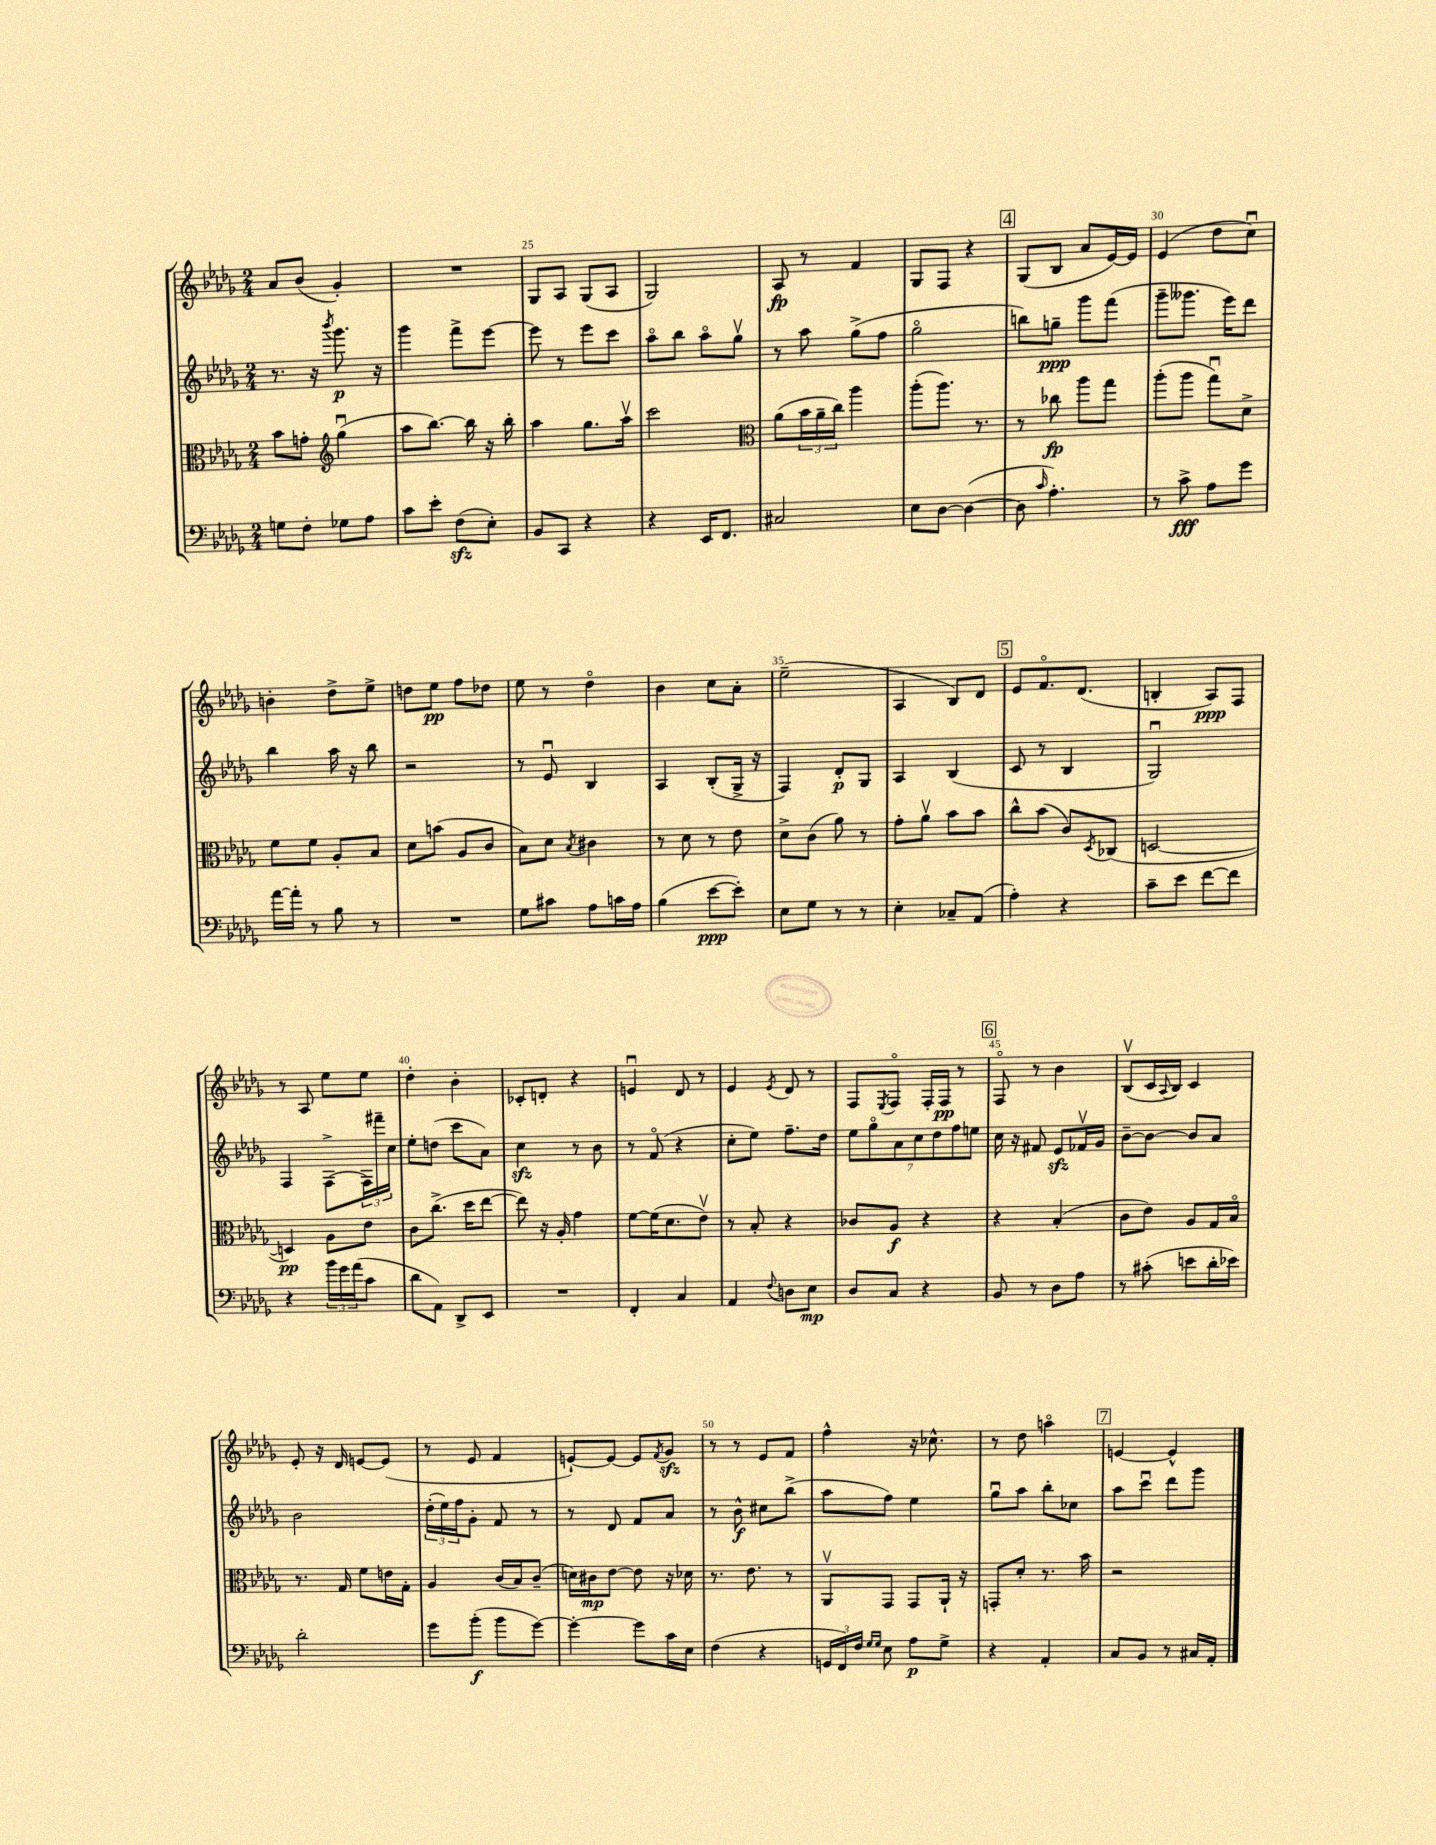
<<
\new StaffGroup <<
\new Staff = "s0" {
    \clef treble \key des \major \numericTimeSignature \time 2/4
    aes'8 bes'8( ges'4-.) |
    R2 |
    ges8 aes8 ges8( aes8 |
    ges2) |
    aes8\fp r8 f'4 |
    ges8 f8 r4 |
    \mark \markup { \box "4" } ges8( bes8 aes'8 ees'16~) ees'16 |
    ees'4( des''8 c''8\downbow) |
    b'4-. des''8-> ees''8-> |
    d''8 ees''8\pp f''8 des''8 |
    ees''8 r8 des''4\flageolet |
    bes'4 c''8 aes'8-. |
    ees''2--( |
    aes4 bes8) des'8 |
    \mark \markup { \box "5" } ees'8 f'8.\flageolet des'8.( |
    b4-. aes8\ppp) f8 |
    r8 aes8 ees''8 ees''8 |
    des''4-. bes'4-. |
    ces'8-. d'8-. r4 |
    e'4\downbow des'8 r8 |
    ees'4 \acciaccatura { ees'8 } des'8 r8 |
    f8 \acciaccatura { ees8 } f8\flageolet f16-. f16\pp r8 |
    \mark \markup { \box "6" } f8\flageolet r8 bes'4 |
    bes8\upbow( c'16 \appoggiatura { aes8 } bes16) c'4 |
    ees'8-. r16 des'16 e'8~ e'8( |
    r8 ees'8 f'4 |
    e'8~-!) e'8~ e'8 \acciaccatura { f'8 } ges'8\sfz |
    r8 r8 ees'8 f'8 |
    f''4-^ r16 ces''8.-^ |
    r8 des''8 a''4\flageolet |
    \mark \markup { \box "7" } e'4~ e'4-^ \bar "|." |
}
\new Staff = "s1" {
    \clef treble \key des \major \numericTimeSignature \time 2/4
    r8. r16 \acciaccatura { bes'''8 } ges'''8.\p r16 |
    ges'''4 f'''8-> ees'''8~ |
    ees'''8 r8 ees'''8 c'''8 |
    aes''8\flageolet bes''8 aes''8\flageolet ges''8\upbow |
    r8 aes''8 ges''8->( f''8 |
    ges''2\flageolet |
    \mark \markup { \box "4" } b''8) g''8--\ppp ges'''8 f'''8( |
    ges'''8-- geses'''8. ees'''16) des'''8 |
    bes''4 aes''16 r16 bes''8 |
    r2 |
    r8 ees'8\downbow bes4 |
    aes4 bes8-.( ges16-> r16 |
    f4) des'8-.\p ges8 |
    aes4 bes4( |
    \mark \markup { \box "5" } c'8 r8 bes4 |
    ges2\downbow) |
    f4 f8->( \tuplet 3/2 { f16) fis'''16-- c''16 } |
    ees''8-. d''8( c'''8 aes'8) |
    c''4\sfz r8 bes'8 |
    r8 f'8\flageolet( r4 |
    c''8-. ees''8) f''8.-- des''16 |
    \tuplet 7/4 { ees''8 ges''8\flageolet aes'8 c''8 des''8 f''8 e''8 } |
    \mark \markup { \box "6" } c''16 r16 fis'8 ees'8\sfz fes'16\upbow ges'16 |
    bes'8~-- bes'8~ bes'8 aes'8 |
    bes'2 |
    \tuplet 3/2 { des''16-.( ees''16) f''16 } ges'8-. f'8 r8 |
    r8 des'8 f'8 aes'8 |
    r8 bes'8-^\f cis''8 bes''8->( |
    aes''8 f''8) ees''4 |
    ges''8\downbow aes''8 bes''8-. ces''8 |
    \mark \markup { \box "7" } aes''8 c'''8\downbow des'''8 ges'''8 \bar "|." |
}
\new Staff = "s2" {
    \clef alto \key des \major \numericTimeSignature \time 2/4
    bes'8 g'8-. \clef treble ges''4\downbow( |
    aes''8 bes''8.~) bes''16 r16 bes''16-. |
    aes''4 ges''8. aes''16\upbow |
    c'''2 |
    \clef alto aes'8( \tuplet 3/2 { bes'16 aes'16-- c''16) } aes''4 |
    aes''8-.( aes''8.) r8. |
    \mark \markup { \box "4" } r8 ces''8\fp aes''8 ges''8 |
    aes''8-.( aes''8 ges''8\downbow) des'8-> |
    f'8 f'8 aes8-. bes8 |
    des'8 b'8( aes8 c'8 |
    bes8) des'8 \acciaccatura { bes8 } cis'4 |
    r8 des'8 r8 ees'8 |
    des'8-> c'8( aes'8) r8 |
    ges'8-. aes'8\upbow bes'8 bes'8 |
    \mark \markup { \box "5" } c''8-^ bes'8( c'8) \acciaccatura { des8 } ces8( |
    d2~ |
    d4\pp) aes8 ees'8 |
    c'8 c''8.->( des''16 ees''8~ |
    ees''8) r16 aes16-. ges'4 |
    f'8~ f'16( des'8. ees'8\upbow) |
    r8 bes8-. r4 |
    ces'8 aes8\f r4 |
    \mark \markup { \box "6" } r4 bes4-.( |
    c'8 ees'8) aes8 ges16 bes16\flageolet |
    r8. ges16 f'8 e'16 ges16-. |
    aes4 c'16( bes16) c'8--( |
    d'16) cis'16\mp ees'8~ ees'8 r16 des'16 |
    r8. ees'8. r8 |
    aes,8\upbow ges,8 ges,8 aes,16-! r16 |
    g,8-. des'8-. r8. bes'16 |
    \mark \markup { \box "7" } r2 \bar "|." |
}
\new Staff = "s3" {
    \clef bass \key des \major \numericTimeSignature \time 2/4
    g8 f8-. ges8 aes8 |
    c'8 ees'8-. f8\sfz( ees8-.) |
    bes,8 c,8 r4 |
    r4 ees,16 f,8. |
    cis2 |
    ees8 des8~ des4~( |
    \mark \markup { \box "4" } des8 \grace { c'16 } aes4.-.) |
    r8 c'8->\fff aes8 ges'8 |
    aes'16~ aes'16-. r8 bes8 r8 |
    R2 |
    ges8 cis'8 aes8 c'16 aes16 |
    bes4( ees'8~\ppp ees'8-.) |
    ees8 ges8 r8 r8 |
    ees4-. ces8-- aes,8( |
    \mark \markup { \box "5" } aes4-.) r4 |
    c'8-- ees'8 f'8~ f'8 |
    r4 \tuplet 3/2 { bes'16 ges'16 aes'16( } c'8 |
    des'8 aes,8) des,8-> ees,8 |
    R2 |
    f,4-. c4 |
    aes,4 \appoggiatura { f8 } d8 ees8\mp |
    des8 c8 r4 |
    \mark \markup { \box "6" } bes,8 r8 des8 aes8 |
    r8 cis'8-.( e'8 des'16-. ees'16) |
    des'2-. |
    ges'8 bes'8-.\f( bes'8 ges'8~) |
    ges'4~-. ges'8 c'16 ees16 |
    f4( r4 |
    \tuplet 3/2 { g,16 f,16) f16 } \grace { ges16 ges16 } ees8 aes8\p ges8-> |
    r4 aes,4-. |
    \mark \markup { \box "7" } c8 bes,8 r8 cis16 aes,16-. \bar "|." |
}
>>
>>
\layout { \context { \Score currentBarNumber = #23 \override BarNumber.break-visibility = ##(#f #t #t) barNumberVisibility = #(every-nth-bar-number-visible 5) } }
